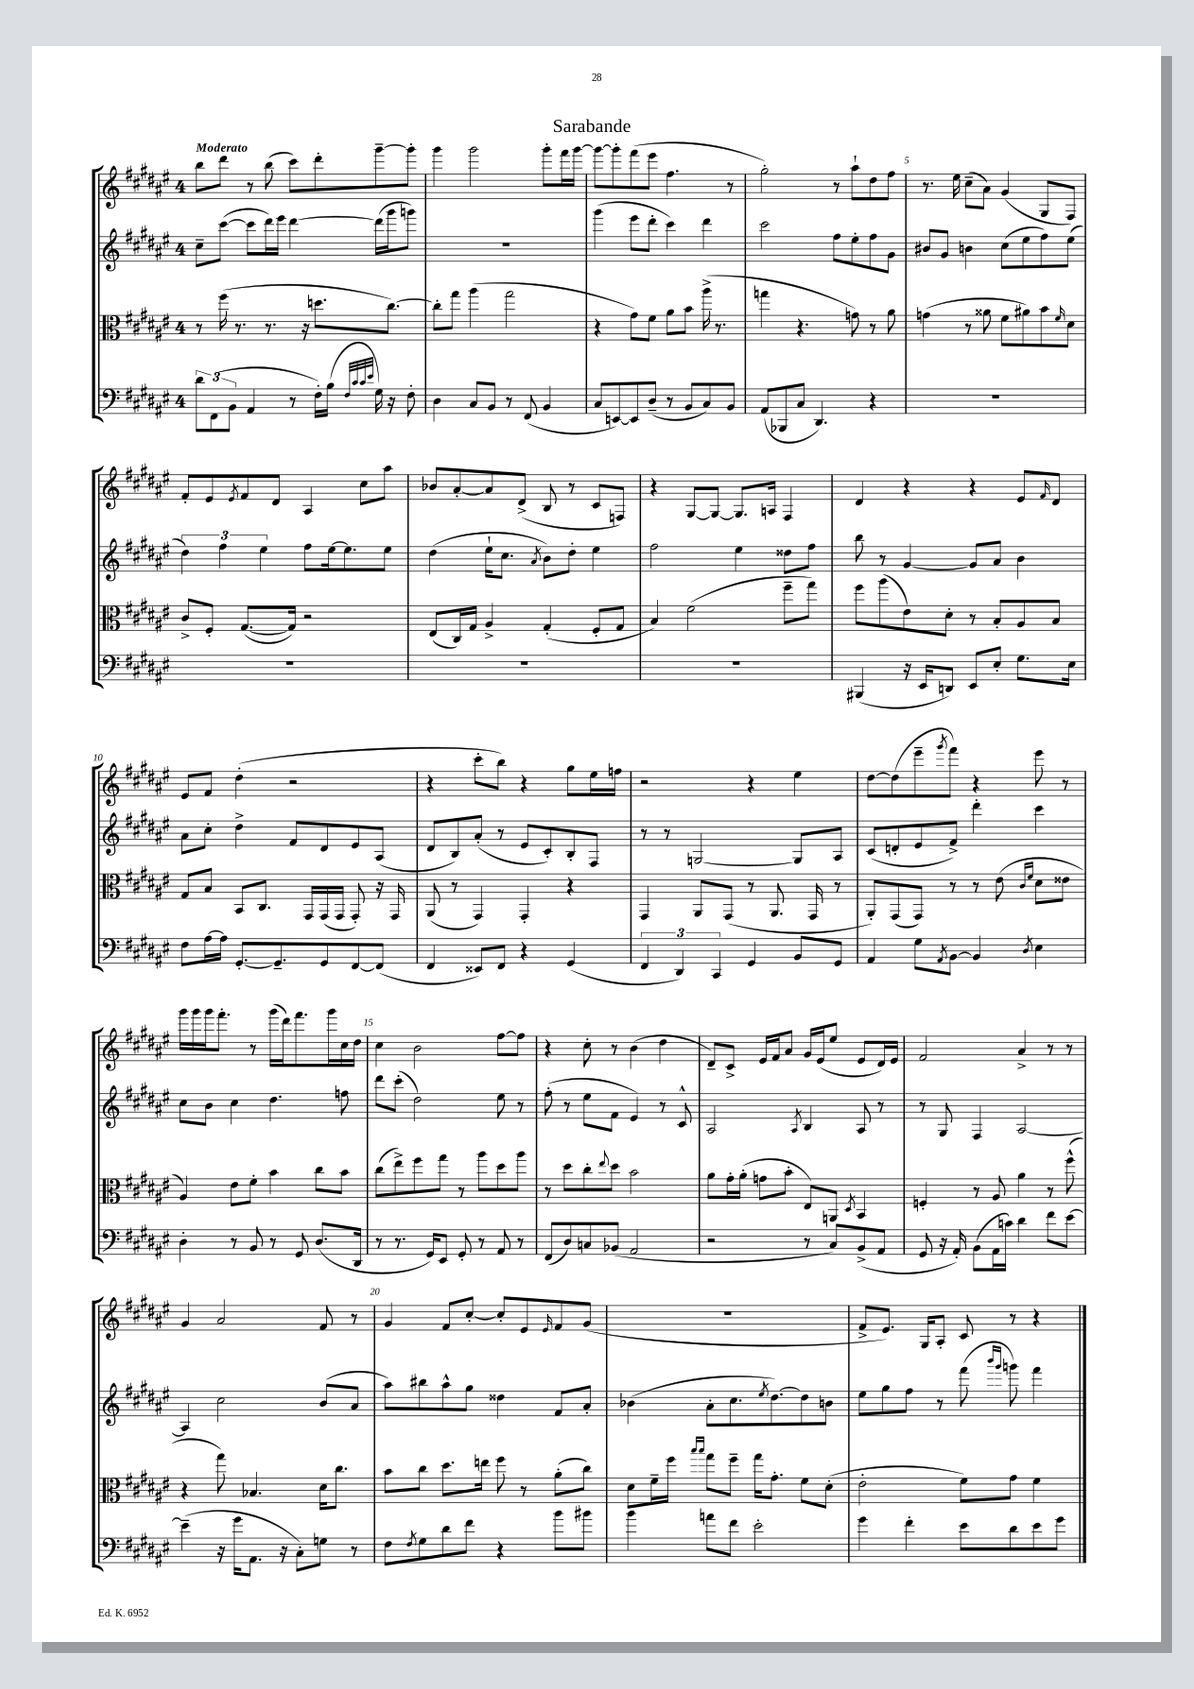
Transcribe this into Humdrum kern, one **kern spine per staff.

**kern	**kern	**kern	**kern
*part4	*part3	*part2	*part1
*staff4	*staff3	*staff2	*staff1
*clefF4	*clefC3	*clefG2	*clefG2
*k[f#c#g#d#a#e#]	*k[f#c#g#d#a#e#]	*k[f#c#g#d#a#e#]	*k[f#c#g#d#a#e#]
*M4/4	*M4/4	*M4/4	*M4/4
=1	=1	=1	=1
!	!	!	!LO:TX:a:B:t=Moderato
12d#\L	8r	8cc#~\L	8bb\L
(12FF#\	.	.	.
.	(16ff#\	([8ccc#\J	8ddd#\J
12BB\J	.	.	.
.	8.r	.	.
4AA#/	.	8ccc#\L]	8r
.	8.r	16ddd#\L)	(8bb\
.	.	16eee#\JJ	.
8r	.	[4ddd#\	8ccc#\L)
.	16r	.	.
16F#'\LL)	8.ddn\L	.	8ddd#'\
(16B\JJ	.	.	.
32qqF#/LLL	.	.	.
32qqc#/	.	.	.
32qqc#/	.	.	.
32qqe#/JJJ	.	.	.
16G#\)	.	(16ddd#\LL]	[8ggg#~\
16r	[8.cc#\J)	16ggg#\J	.
8F#'\	.	8gggn\J)	8ggg#'\J]
=2	=2	=2	=2
4D#\	8cc#'\L]	1r	4ggg#\
.	8gg#\J	.	.
8C#/L	(4aa#\	.	2ggg#\
8BB/J	.	.	.
8r	2gg#\	.	.
(8FF#/	.	.	.
4BB/	.	.	8ggg#'\L
.	.	.	16fff#\L
.	.	.	[16ggg#\JJ
=3	=3	=3	=3
8C#/L	4r	(4ggg#\	8ggg#\L_
[8EEn/)	.	.	8ggg#'\]
8EE/]	8g#\L)	8eee#\L	(8fff#\
(8D#~/J	8f#\J	8ddd#'\J	8eee#\J
8r	8a#\L	4ccc#\)	4.ff#\
8BB/L	8b\J	.	.
8C#/)	(16aa#^\	4ddd#\	.
.	8.r	.	.
8BB/J	.	.	8r
=4	=4	=4	=4
(8AA#/L	4ggn\	2ccc#\	2gg#'\)
8BBB-X/	.	.	.
8C#/J	4.r	.	.
4.DD#/)	.	.	.
.	.	8ff#\L	8r
.	8gn\)	8ee#'\	8aa#`\L
4r	8r	8ff#\	8dd#\
.	8a#\	8g#\J	8ff#\J
=5	=5	=5	=5
1r	(4gn\	8b#X/L	8.r
.	.	8g#/J	.
.	.	.	16ee#\
.	8r	4bn\	(8cc#~\L
.	8a##X\	.	8a#\J)
.	8f#\L	(8cc#\L	(4g#/
.	8a#X\)	8ee#\	.
.	8b\	8ff#\)	8G#/L
.	16qqf#/	.	.
.	8d#\J	(8ee#\J	8F#/J)
!!LO:LB:g=z
=6	=6	=6	=6
1r	8c#^/L	6dd#\)	8f#'/L
.	8F#'/J	.	8e#/
.	.	6ff#\	.
.	.	.	8qe#/
.	([8.G#/L	.	8f#/
.	.	6ee#\	.
.	.	.	8d#/J
.	16G#/Jk])	.	.
.	2r	8ff#\L	4A#/
.	.	[16ee#\k	.
.	.	8.ee#\]	.
.	.	.	8cc#\L
.	.	8ee#\J	8aa#\J
=7	=7	=7	=7
1r	(8E#/L	(4dd#\	8b-X/L
.	16C#/L)	.	[8a#'/
.	16G#/JJ	.	.
.	4A#^/	16ee#`\KL	8a#/]
.	.	8.cc#\J	.
.	.	.	(8d#^/J
.	.	8qa#/	.
.	(4G#'/	8b\L)	8B/
.	.	8dd#'\J	8r
.	8F#'/L	4ee#\	8c#/L
.	8G#/J	.	8Fn/J)
=8	=8	=8	=8
1r	4B/)	2ff#\	4r
.	(2f#\	.	[8G#/L
.	.	.	8G#/J_
.	.	4ee#\	8.G#/L]
.	.	.	16An/Jk
.	8ff#~\L	8dd##X\L	4F#/
.	8gg#\J)	8ff#\J	.
=9	=9	=9	=9
(4BBB#X/	8ff#\L	8bb\	4d#/
.	(8aa#\	8r	.
16r	8e#\)	[4g#/	4r
16EE#/KL	.	.	.
8DDn/J)	8d#'\J	.	.
8EE#/L	8r	8g#/L]	4r
8E#'/J	8B'/L	8a#/J	.
8.G#\L	8A#/	4b\	8e#/L
.	.	.	16qqf#/
.	8B/J	.	8d#/J
16E#\Jk	.	.	.
!!LO:LB:g=z
=10	=10	=10	=10
8F#\L	8G#/L	8a#\L	8e#/L
[16A#\L	8B/J	8cc#'\J	8f#/J
16A#\JJ]	.	.	.
[8.GG#'/L	8BB/L	4dd#^\	(4dd#'\
.	8.C#/J	.	.
8.GG#~/]	.	.	.
.	.	8f#/L	2r
.	16GG#/LL	.	.
8GG#/	(16GG#/	8d#/	.
.	16GG#/JJ	.	.
[8FF#/	8GG#'/)	8e#/	.
(8FF#/J]	16r	(8A#/J	.
.	16GG#/	.	.
=11	=11	=11	=11
4FF#/	(8AA#/	8d#/L	4r
.	8r	8B/)	.
8EE##X/L)	4GG#/)	(8a#'/J	8ccc#'\L
8FF#/J	.	8r	8bb\J)
4r	4GG#'/	8e#/L	4r
.	.	8c#'/)	.
(4GG#/	4r	8B'/	8gg#\L
.	.	8F#/J	16ee#\L
.	.	.	16ffn\JJ
=12	=12	=12	=12
6FF#/	4GG#/	8r	2r
.	.	8r	.
6DD#/)	.	.	.
.	8AA#/L	[2Gn/	.
6CC#/	.	.	.
.	(8GG#/J	.	.
4GG#/	8r	.	4r
.	8.AA#/	.	.
8BB/L	.	8G/L]	4ee#\
.	16GG#/	.	.
8GG#/J	8r	8A#/J	.
=13	=13	=13	=13
4AA#/	8AA#'/L)	(8c#/L	[8dd#\L
.	(8GG#/	8dn'/	(8dd#\]
8G#\L	8GG#/J)	8e#/	8eee#~\
8qAA#/	.	.	8qggg#/
[8BB\J	8r	8f#^/J)	8fff#\J)
4BB/]	8r	4ddd#'\	4r
.	(8e#\	.	.
.	16qqc#/LL	.	.
8qD#/	16qqf#/JJ	.	.
4E#\	8d#\L	4ccc#\	8eee#\
.	8e##X\J	.	8r
!!LO:LB:g=z
=14	=14	=14	=14
4D#'\	4A#/)	8cc#\L	16ggg#\LL
.	.	.	16ggg#\
.	.	8b\J	16ggg#\J
.	.	.	8.fff#'\J
8r	8e#\L	4cc#\	.
8BB/	8f#'\J	.	8r
8r	4b\	4.dd#\	(16ggg#\LL
.	.	.	16ddd#\J)
8GG#/	.	.	8.fff#\
(8.D#/L	8cc#\L	.	.
.	.	.	16ggg#\L
.	8b\J	8ffn\	16cc#\
16DD#/Jk	.	.	16dd#\JJ
=15	=15	=15	=15
8r	(8cc#\L	8ddd#\L	4cc#\
8.r	8ee#^\)	(8ccc#'\J	.
.	8ff#\	2dd#\)	2b\
16GG#/KL)	.	.	.
8EE#/J	8gg#\J	.	.
8GG#'/	8r	.	.
8r	8aa#\L	.	.
8AA#/	8dd#\	8ee#\	[8ff#\L
8r	8aa#\J	8r	8ff#\J]
=16	=16	=16	=16
(8FF#/L	8r	(8ff#'\	4r
8D#/)	8dd#\L	8r	.
8Cn/	8cc#'\	8ee#\L	8cc#'\
.	8qqee#/	.	.
(8BB-X/J	8dd#\J	8f#\J	8r
2AA#/	2b\	4e#/)	(4b\
.	.	8r	4dd#\
.	.	8c#^^/	.
=17	=17	=17	=17
2r	8a#\L	2A#/	8d#~/L)
.	16g#'\L	.	8c#^/J
.	(16a#'\JJ	.	.
.	8gn\L	.	16e#/LL
.	.	.	16f#/J
.	8b'\J	.	8a#/J
.	.	8qA#/	.
8r	8E#/L)	4B/	16g#/LL
.	.	.	(16e#/J
8C#/L)	8AAn/J	.	8ee#/J
.	8qD#/	.	.
(8BB^/	4BB/	8A#/	8e#/L
8AA#/J	.	8r	16d#/L)
.	.	.	16e#/JJ
=18	=18	=18	=18
8GG#/	4Fn'/	8r	2f#/
16r	.	8G#/	.
16AA#'/)	.	.	.
(8BB\L	8r	4F#/	.
16AA#\L	8A#/	.	.
16cn\JJ)	.	.	.
4d#\	4a#\	[2A#/	4a#^/
8f#\L	8r	.	8r
[8e#\J	(8ff#^^\	.	8r
!!LO:LB:g=z
=19	=19	=19	=19
(4e#~\]	4r	4A#/]	4g#/
16r	8gg#\)	2cc#\	2a#/
16g#\KL	.	.	.
8.AA#\J	4.B-X/	.	.
16r	.	.	.
8C#'\L)	.	.	.
8Gn\J	16d#\KL	(8b/L	8f#/
.	8.cc#\J	.	.
8r	.	8a#/J	8r
=20	=20	=20	=20
8F#\L	8b\L	8aa#\L)	4g#/
8qF#/	.	.	.
8G#\	8cc#\J	8bb#X\	.
8d#\	8.dd#\L	8aa#^^\	8f#/L
8f#\J	.	8gg#\J	[8cc#'/J
.	16een\Jk	.	.
4r	8ff#\	4dd##X\	8cc#'/L]
.	8r	.	8e#/
.	.	.	16qqe#/
8b\L	(8a#'\L	8f#/L	8f#/
8b#X\J	8cc#\J)	8a#'/J	(8g#/J
=21	=21	=21	=21
4b\	8d#\L	(4b-X\	1r
.	16f#~\L	.	.
.	16ff#\JJ	.	.
.	16qqbb/LL	.	.
.	16qqbb/JJ	.	.
8an\L	8gg#\L	8a#'\L	.
8f#\J	8ff#~\J	8.cc#\	.
2e#'\	16gg#\KL	.	.
.	.	8qee#/	.
.	8.g#'\J	[8.dd#\)	.
.	8f#\L	8dd#\]	.
.	(8d#'\J	8bn\J	.
=22	=22	=22	=22
4g#\	2e#'\	8ee#\L	8f#^/L
.	.	8gg#\	8.e#/J)
4f#'\	.	8ff#\J	.
.	.	.	16G#/KL
.	.	8r	8A#'/J
8e#\L	8f#\L)	(8fff#\	8c#/
.	.	16qqbbb/LL	.
.	.	16qqggg#/JJ	.
8d#\	8g#\J	8gggn\)	8r
8e#\	4f#\	4fff#\	4r
8g#\J	.	.	.
==	==	==	==
*-	*-	*-	*-
